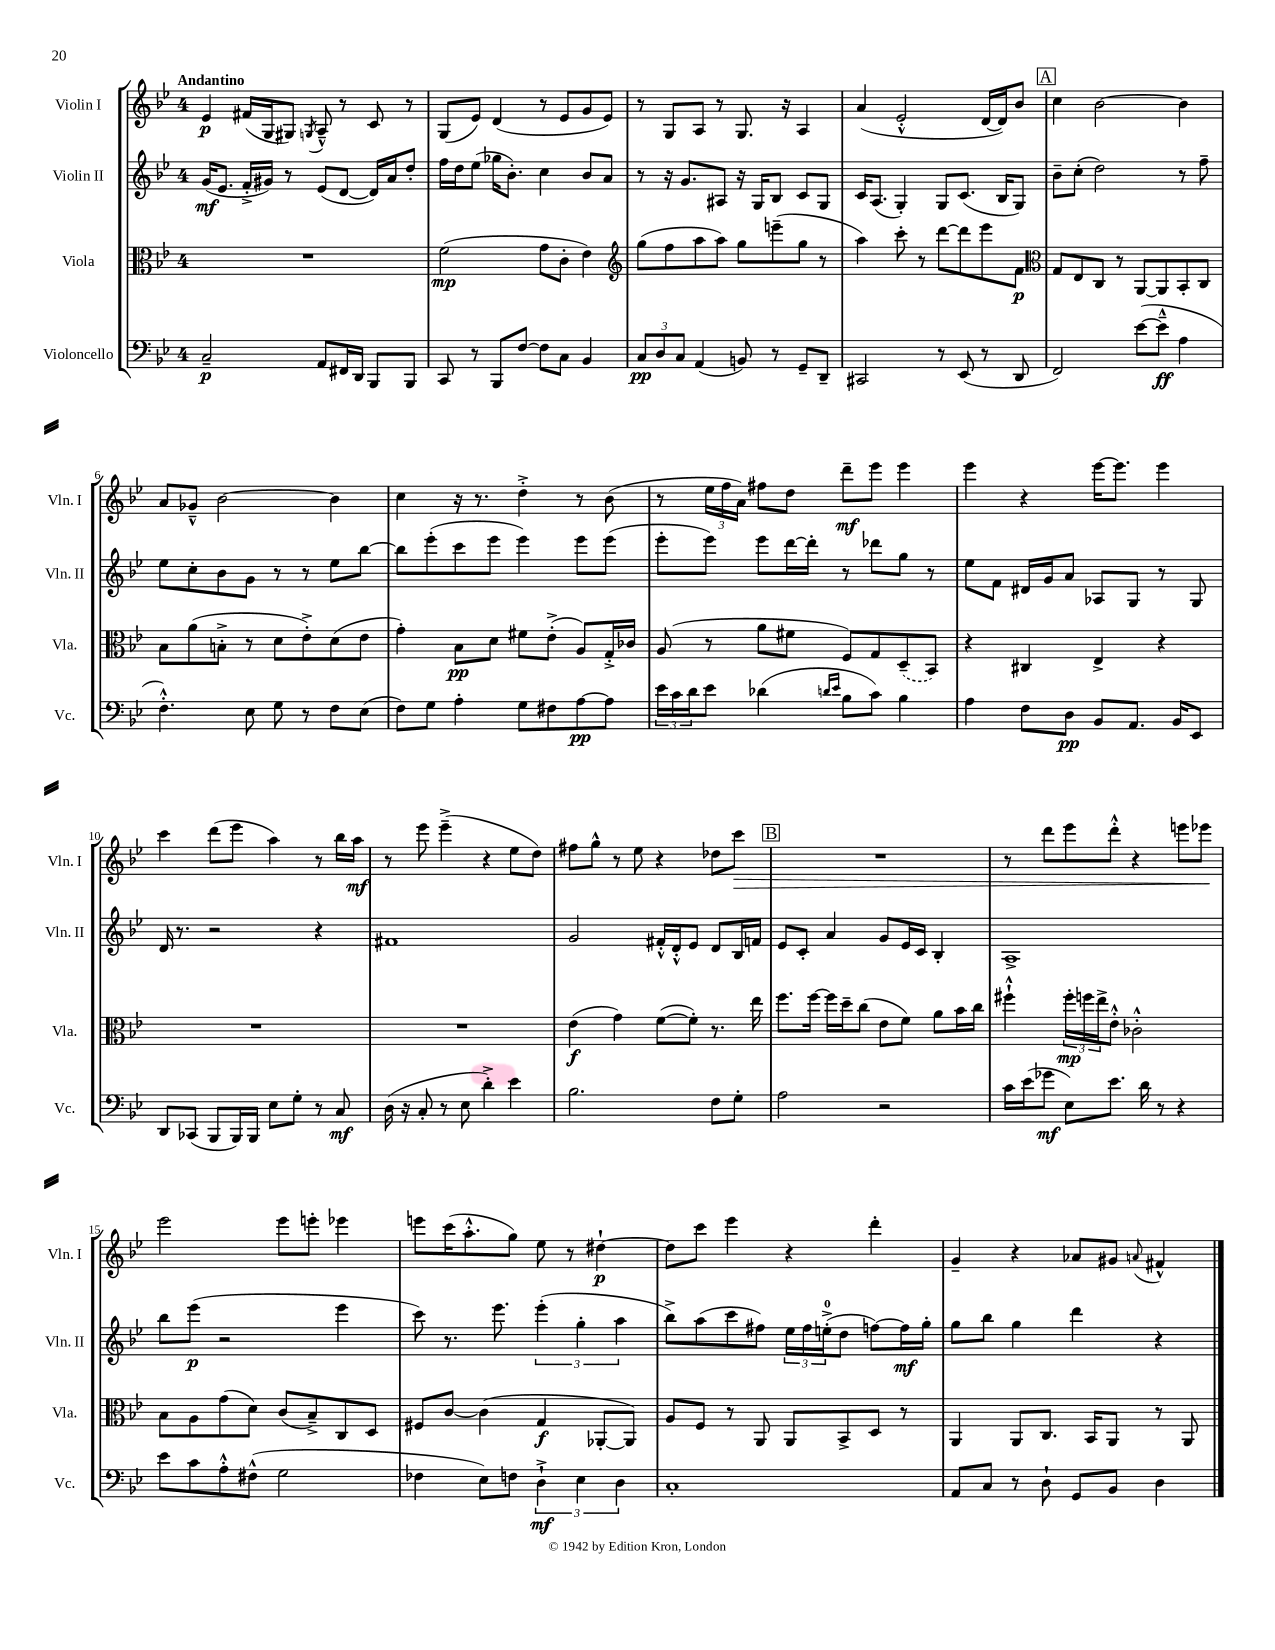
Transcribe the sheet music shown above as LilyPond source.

<<
\new StaffGroup <<
\new Staff = "s0" \with { instrumentName = "Violin I" shortInstrumentName = "Vln. I" } {
    \clef treble \key bes \major \once \override Staff.TimeSignature.style = #'single-digit \time 4/4 \tempo "Andantino"
    ees'4\p fis'16( g16 gis8) \acciaccatura { g8 } a8---^ r8 c'8 r8 |
    g8( ees'8) d'4( r8 ees'8 g'8 ees'8) |
    r8 g8 a8 r8 g8. r16 a4 |
    a'4( ees'2-.-^ d'16~ d'16) bes'8 |
    \mark \markup { \box "A" } c''4 bes'2~ bes'4 |
    a'8 ges'8---^ bes'2~ bes'4 |
    c''4 r16 r8. d''4-.-> r8 bes'8( |
    r8 \tuplet 3/2 { ees''16 f''16 a'16) } fis''8 d''8 d'''8--\mf ees'''8 ees'''4 |
    ees'''4 r4 ees'''16~ ees'''8. ees'''4 |
    c'''4 d'''8( ees'''8 a''4) r8 bes''16 a''16\mf |
    r8 ees'''8 ees'''4--->( r4 ees''8 d''8) |
    fis''8 g''8-^ r8 ees''8 r4 des''8 c'''8\> |
    \mark \markup { \box "B" } R1 |
    r8 d'''8 ees'''8 d'''8-.-^ r4 e'''8 ees'''8\! |
    ees'''2 ees'''8 e'''8-. ees'''4 |
    e'''8 c'''16( a''8.-.-^ g''8) ees''8 r8 dis''4~-!\p |
    dis''8 c'''8 ees'''4 r4 d'''4-. |
    g'4-- r4 aes'8 gis'8 \appoggiatura { a'8 } fis'4-^ \bar "|." |
}
\new Staff = "s1" \with { instrumentName = "Violin II" shortInstrumentName = "Vln. II" } {
    \clef treble \key bes \major \once \override Staff.TimeSignature.style = #'single-digit \time 4/4
    g'16\mf( ees'8. f'16-.-> gis'16) r8 ees'8( d'8~ d'16) a'16 d''8-. |
    f''16 d''16 ees''8( ges''16 bes'8.-.) c''4 bes'8 a'8 |
    r8 r16 g'8. ais8 r16 g16 bes8 c'8 g8 |
    c'16 a8.( g4-.) g8 c'8.( bes16 g8) |
    \mark \markup { \box "A" } bes'8-- c''8-.( d''2) r8 f''8-- |
    ees''8 c''8-. bes'8 g'8 r8 r8 ees''8 bes''8~ |
    bes''8 ees'''8-.( c'''8 ees'''8 ees'''4) ees'''8 ees'''8( |
    ees'''8-. ees'''8) ees'''8 d'''16~ d'''16-. r8 des'''8 g''8 r8 |
    ees''8 f'8 dis'16 g'16 a'8 aes8 g8 r8 g8 |
    d'16 r8. r2 r4 |
    fis'1 |
    g'2 fis'16-.-^ d'16-.-^ ees'8 d'8 bes16 f'16 |
    \mark \markup { \box "B" } ees'8 c'8-. a'4 g'8 ees'16 c'16 bes4-. |
    a1-> |
    bes''8 ees'''8\p( r2 ees'''4 |
    c'''8) r8. ees'''8. \tuplet 3/2 { ees'''4-.( g''4-. a''4 } |
    bes''8->) a''8( c'''8 fis''8) \tuplet 3/2 { ees''16 fis''16 e''16-0-.->( } d''8 f''8~) f''16\mf g''16-. |
    g''8 bes''8 g''4 d'''4 r4 \bar "|." |
}
\new Staff = "s2" \with { instrumentName = "Viola" shortInstrumentName = "Vla." } {
    \clef alto \key bes \major \once \override Staff.TimeSignature.style = #'single-digit \time 4/4
    R1 |
    f'2\mp( g'8 c'8-. ees'4) |
    \clef treble g''8( f''8 a''8 a''8) g''8 e'''8--( g''8 r8 |
    a''4) c'''8-. r8 d'''8~ d'''8 ees'''8 f'8\p |
    \mark \markup { \box "A" } \clef alto g8 ees8 c8 r8 a,8~ a,8 bes,8-. c8 |
    bes8 a'8( b8-.-> r8 d'8 ees'8-.->) d'8( ees'8 |
    g'4-.) bes8\pp d'8 fis'8 ees'8-.->( a8) g16-.-> ces'16 |
    a8( r8 a'8 fis'8 f8) g8 \once \slurDashed d8--( bes,8) |
    r4 cis4 ees4-> r4 |
    R1 |
    R1 |
    ees'4\f( g'4) f'8~( f'8-.) r8. ees''16 |
    \mark \markup { \box "B" } f''8. f''16~ f''16 d''16-- c''8( ees'8 f'8) a'8 bes'16 c''16 |
    fis''4-!-^ \tuplet 3/2 { fis''16-.\mp f''16 ees''16-> } ees'8-.-^ ces'2-.-^ |
    bes8 a8 g'8( d'8) c'8( bes8--->) c8 d8 |
    fis8 c'8~ c'4( g4\f aes,8~-. aes,8) |
    a8 f8 r8 a,8 a,8 bes,8-> d8 r8 |
    a,4 a,8 c8. bes,16 a,8 r8 a,8 \bar "|." |
}
\new Staff = "s3" \with { instrumentName = "Violoncello" shortInstrumentName = "Vc." } {
    \clef bass \key bes \major \once \override Staff.TimeSignature.style = #'single-digit \time 4/4
    c2--\p a,8 fis,16 d,16 bes,,8 bes,,8 |
    c,8 r8 bes,,8 f8~ f8 c8 bes,4 |
    \tuplet 3/2 { c8\pp d8 c8 } a,4( b,8) r8 g,8-- d,8-- |
    cis,2 r8 ees,8( r8 d,8 |
    \mark \markup { \box "A" } f,2) ees'8~( ees'8---^\ff a4 |
    f4.-.-^) ees8 g8 r8 f8 ees8( |
    f8) g8 a4-. g8 fis8 a8~\pp a8 |
    \tuplet 3/2 { ees'16 c'16 d'16 } ees'8 des'4( \grace { d'16 ees'16 } bes8 c'8) bes4 |
    a4 f8 d8\pp bes,8 a,8. bes,16 ees,8 |
    d,8 ces,8( bes,,8 bes,,16) bes,,16 ees8 g8-. r8 c8\mf |
    d16( r16 c8-. r8 ees8 d'4-.->) ees'4 |
    bes2. f8 g8-. |
    \mark \markup { \box "B" } a2 r2 |
    c'16 ees'16( ges'8\mf ees8) ees'8. d'16 r8 r4 |
    ees'8 c'8 a8-.-^ fis8-^( g2 |
    fes4 ees8) f8 \tuplet 3/2 { d4-!->\mf ees4 d4 } |
    c1-. |
    a,8 c8 r8 d8-! g,8 bes,8 d4 \bar "|." |
}
>>
>>
